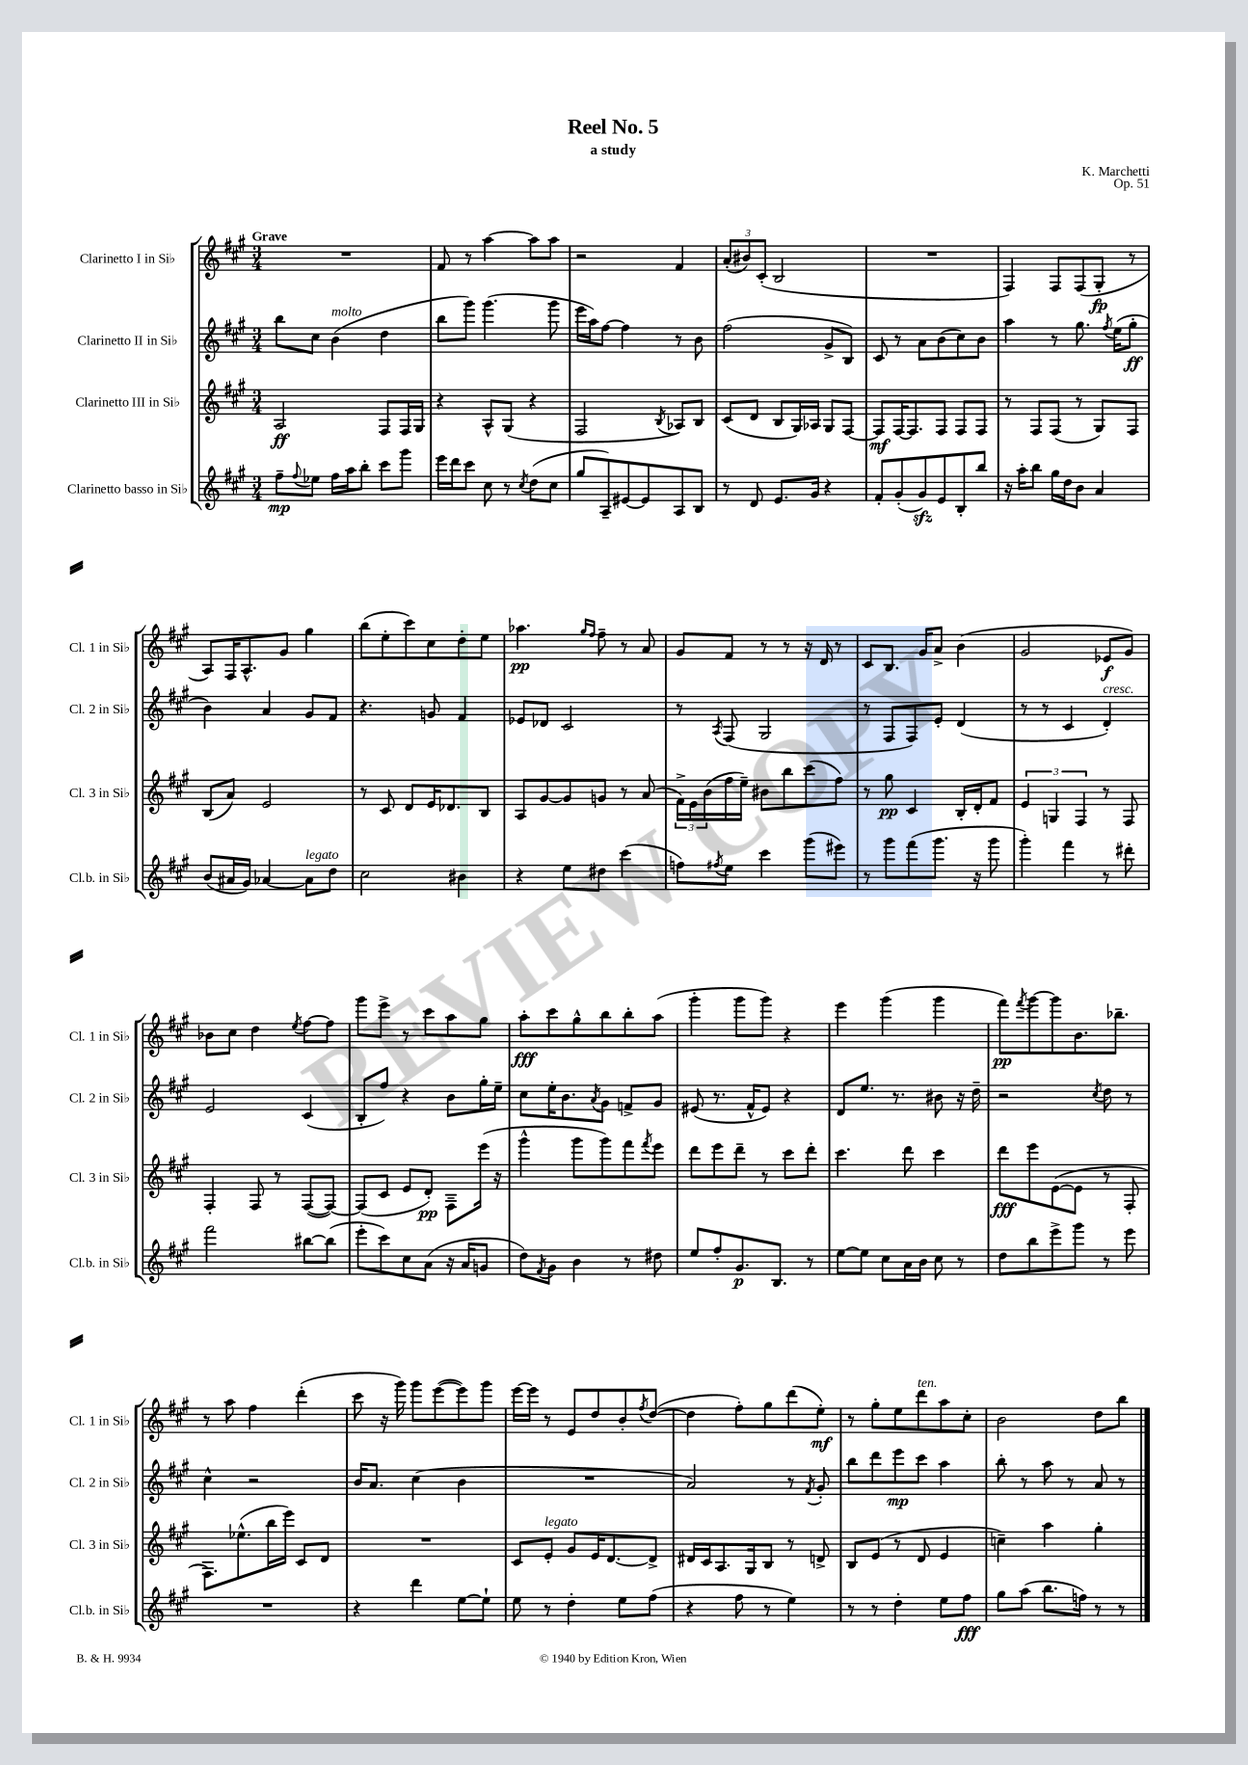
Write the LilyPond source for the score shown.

\header { title = "Reel No. 5" composer = "K. Marchetti" subtitle = "a study" opus = "Op. 51" }
<<
\new StaffGroup <<
\new Staff = "s0" \with { instrumentName = "Clarinetto I in Sib" shortInstrumentName = "Cl. 1 in Sib" } {
    \clef treble \key a \major \numericTimeSignature \time 3/4 \tempo "Grave"
    R2. |
    fis'8 r8 a''4~ a''8 a''8 |
    r2 fis'4 |
    \tuplet 3/2 { a'8-.( bis'8) cis'8-.( } b2 |
    R2. |
    fis4) fis8 fis8( gis8-.\fp r8 |
    a8) fis16 a8.-^ gis'8 gis''4 |
    b''8( e''8-. cis'''8) cis''8 d''8-. e''8 |
    aes''4.\pp \grace { gis''16 fis''16 } fis''8-- r8 a'8 |
    gis'8 fis'8 r8 r8 r16 d'16 r8 |
    cis'8 b8. gis'16 a'8-> b'4( |
    gis'2 ees'8\f gis'8) |
    bes'8 cis''8 d''4 \acciaccatura { e''8 } fis''8~ fis''8 |
    gis'''8 e'''8-> r8 cis'''8 a''8 gis''8 |
    a''8-.\fff cis'''8 gis''8-^ b''8 b''8-. a''8( |
    gis'''4-. gis'''8 gis'''8) r4 |
    e'''4 gis'''4( gis'''4 |
    fis'''8\pp) \acciaccatura { fis'''8 } gis'''8~ gis'''8 b'8. bes''8.-- |
    r8 a''8 fis''4 d'''4-.( |
    cis'''8 r16 gis'''16) gis'''8 e'''8~( e'''8) gis'''8 |
    e'''16~ e'''16 r8 e'8 d''8 b'8-. \acciaccatura { fis''8 } d''8~( |
    d''4 fis''8-.) gis''8 d'''8( e''8-.\mf) |
    r8 gis''8-. e''8 d'''8^\markup { \italic "ten." } a''8 cis''8-. |
    b'2 d''8 b''8 \bar "|." |
}
\new Staff = "s1" \with { instrumentName = "Clarinetto II in Sib" shortInstrumentName = "Cl. 2 in Sib" } {
    \clef treble \key a \major \numericTimeSignature \time 3/4
    b''8 cis''8 b'4^\markup { \italic "molto" }( d''4 |
    b''8 gis'''8) gis'''4.( gis'''8 |
    e'''16 a''16) fis''8~ fis''4 r8 b'8 |
    fis''2( gis'8-> b8) |
    cis'8 r8 a'8 b'8( cis''8) b'8 |
    a''4 r8 gis''8. \acciaccatura { fis''8 } e''16( gis''8-.\ff |
    b'4) a'4 gis'8 fis'8 |
    r4. g'8 fis'4 |
    ees'8 des'8 cis'2 |
    r8 \acciaccatura { a8 } fis8( gis2 |
    r8 fis8 fis8) e'8-. d'4( |
    r8 r8 cis'4 d'4-.^\markup { \italic "cresc." }) |
    e'2 cis'4( |
    b8-. fis''8) r4 b'8 gis''16-. e''16-- |
    cis''8 e''16-. b'8. \acciaccatura { a'8 } gis'8 f'8-> gis'8 |
    eis'8( r8. fis'16-^ eis'8) r4 |
    d'8 e''8. r8. bis'8 r16 d''16-- |
    r2 \acciaccatura { cis''8 } d''8 r8 |
    cis''4-^ r2 |
    b'16 a'8. cis''4( b'4 |
    R2. |
    a'2) r8 \acciaccatura { fis'8 } gis'8-. |
    b''8 d'''8 e'''8\mp cis'''8 a''4 |
    b''8-. r8 a''8 r8 a'8 r8 \bar "|." |
}
\new Staff = "s2" \with { instrumentName = "Clarinetto III in Sib" shortInstrumentName = "Cl. 3 in Sib" } {
    \clef treble \key a \major \numericTimeSignature \time 3/4
    a2\ff fis8 fis16 gis16 |
    r4 a8-^ gis8( r4 |
    fis2 \acciaccatura { b8 } aes8) b8 |
    cis'8( d'8 b8 gis16) aes16 gis8 fis8~ |
    fis8\mf fis16~ fis8. fis8 fis8 fis8 |
    r8 fis8 fis8( r8 gis8) fis8 |
    b8( a'8) e'2 |
    r8 cis'8 d'8 e'16 des'8. b8 |
    a8 gis'8~ gis'8 g'8 r8 a'8( |
    \tuplet 3/2 { fis'16->) e'16 b'16( } fis''16 e''16--) bis'8 b''8 cis'''8( fis''8) |
    r8 gis''8\pp cis'4 b16-. d'16-. fis'8 |
    \tuplet 3/2 { e'4 g4 fis4 } r8 fis8 |
    fis4-. fis8 r8 fis8~( fis8~) |
    fis8( cis'8 e'8 d'8-.\pp) fis8-- e'''16( r16 |
    gis'''4-^ gis'''8 gis'''8) fis'''8 \acciaccatura { fis'''8 } e'''8 |
    d'''8 e'''8 d'''8-- r8 cis'''8 d'''8-. |
    cis'''4. d'''8 cis'''4 |
    d'''8\fff e'''8 e'8~( e'8 r8 fis8-. |
    fis8.) ees''8.-^( b''16 e'''16) cis'8 d'8 |
    R2. |
    cis'8 e'8-.^\markup { \italic "legato" } gis'8 e'16 d'8.~ d'8-> |
    dis'16 cis'16 a8. gis16 b8 r8 d'8-> |
    b8 e'8( r8 d'8 e'4 |
    c''4--) a''4 gis''4-. \bar "|." |
}
\new Staff = "s3" \with { instrumentName = "Clarinetto basso in Sib" shortInstrumentName = "Cl.b. in Sib" } {
    \clef treble \key a \major \numericTimeSignature \time 3/4
    fis''8--\mp \appoggiatura { fis''8 } ees''8 fis''16 a''16 b''8-. cis'''8 gis'''8 |
    e'''16 d'''16 cis'''8 cis''8 r8 \acciaccatura { cis''8 } d''8( cis''8 |
    gis''8 a8--) eis'8~ eis'8 a8 b8 |
    r8 d'8 e'8. gis'16 r4 |
    fis'8-. gis'8-.( gis'8\sfz) e'8 b8-. b''8 |
    r16 a''16-. b''8 gis''16 d''16 b'8 a'4 |
    b'8( ais'16 gis'16) aes'4~ aes'8^\markup { \italic "legato" } d''8 |
    cis''2 bis'4 |
    r4 e''8 dis''8 cis'''4( |
    f''8) \acciaccatura { fis''8 } e''8 cis'''4 gis'''8( eis'''8) |
    r8 gis'''8 fis'''8( gis'''8. r16 gis'''8 |
    gis'''4-.) fis'''4 r8 dis'''8-. |
    fis'''2 bis''8~ bis''8( |
    e'''8-. cis'''8) cis''8 a'8( r16 a'16 g'8 |
    d''8) \acciaccatura { fis'8 } gis'8 b'4 r8 dis''8 |
    e''8 fis''8-. gis'8.\p b8. r8 |
    e''8~ e''8 cis''8 a'16 b'16 cis''8 r8 |
    d''8 b''8 e'''8-> gis'''8 r8 e'''8 |
    R2. |
    r4 d'''4 e''8~ e''8-! |
    e''8 r8 d''4-. e''8 fis''8( |
    r4 fis''8 r8 e''4) |
    r8 r8 d''4-. e''8 fis''8\fff |
    gis''8 a''8( b''8. f''16) r8 r8 \bar "|." |
}
>>
>>
\layout { \context { \Score \remove "Bar_number_engraver" } }
